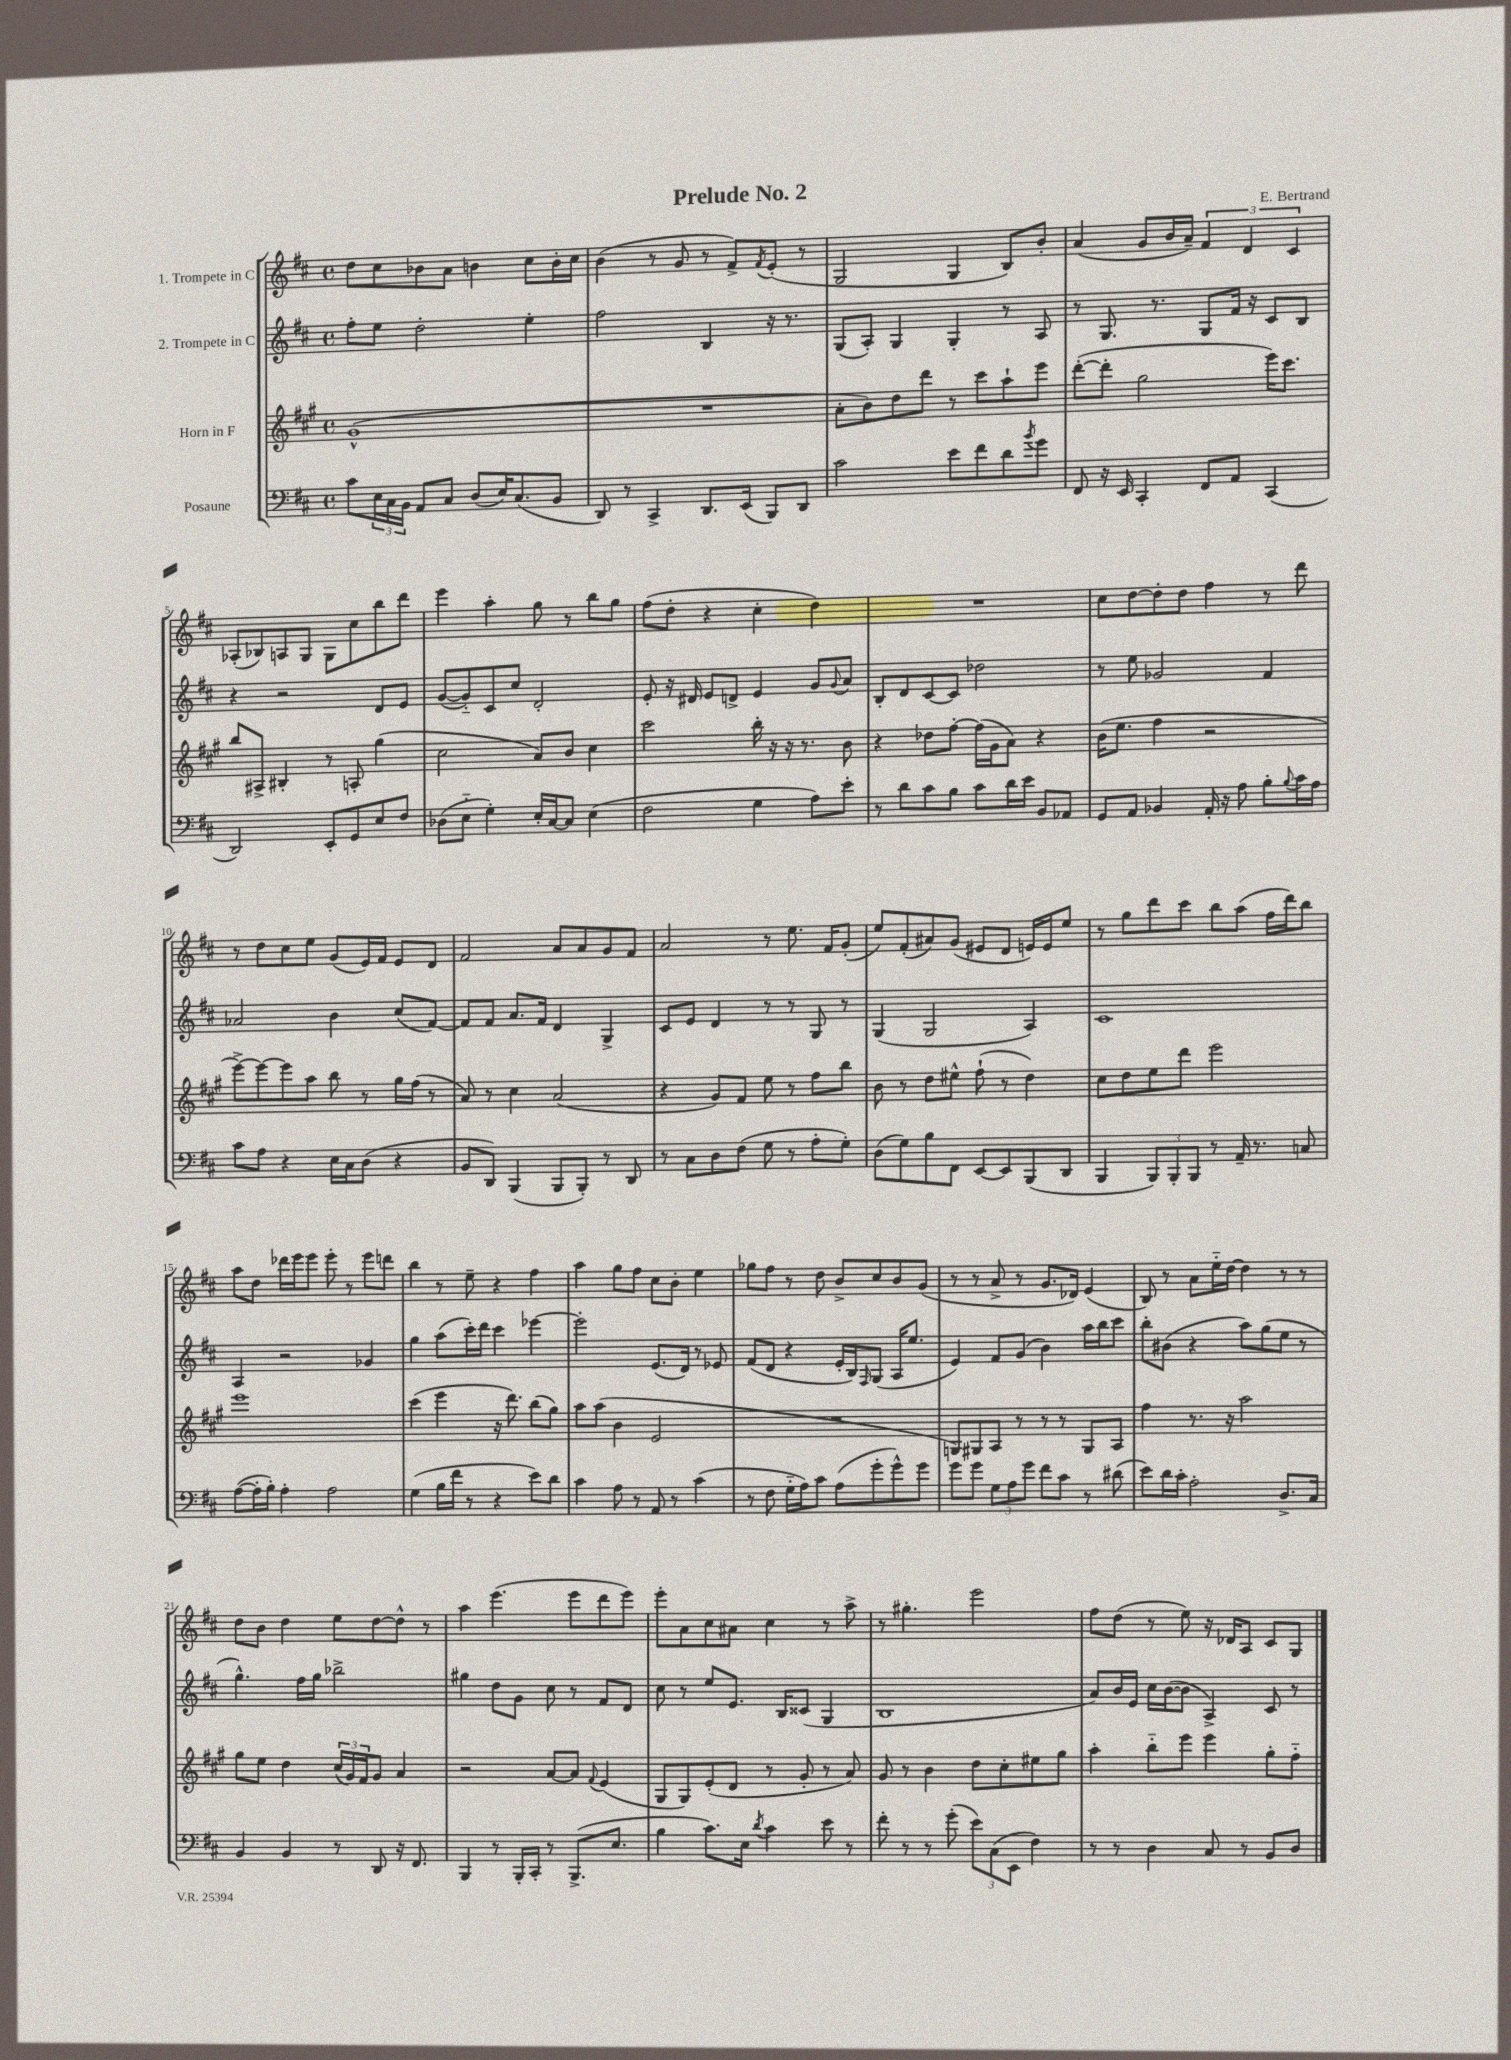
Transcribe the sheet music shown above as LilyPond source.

\header { title = "Prelude No. 2" composer = "E. Bertrand" }
<<
\new StaffGroup <<
\new Staff = "s0" \with { instrumentName = "1. Trompete in C" } {
    \clef treble \key d \major \defaultTimeSignature \time 4/4
    d''8 cis''8 bes'8 a'8 b'4 cis''8 b'16-. cis''16 |
    b'4( r8 g'8 r8 fis'8->) \acciaccatura { fis'8 } e'8-.( r8 |
    g2 g4 b8) b'8-. |
    a'4( g'8 b'16 a'16--) \tuplet 3/2 { fis'4 d'4 cis'4 } |
    aes8-.( bes8) a8 g8 g8 cis''8 b''8 d'''8 |
    e'''4 a''4-. g''8 r8 b''8 g''8 |
    fis''8( d''8-. r4 cis''4-. d''4) |
    R1 |
    cis''8 d''8~ d''8-. d''8 fis''4 r8 d'''8 |
    r8 d''8 cis''8 e''8 g'8( e'16) fis'16 e'8 d'8 |
    fis'2 a'8 a'8 g'8 fis'8 |
    a'2 r8 e''8. fis'16 g'8-.( |
    e''8) fis'8-.( ais'8) g'8( eis'8 d'8 e'16) e'16 e''8 |
    r8 g''8 d'''8 cis'''8 b''8 a''8( fis''16 d'''16) b''8 |
    a''8 d''8 des'''16 e'''16 e'''8 e'''8-. r8 e'''8 d'''8 |
    b''4 r8 e''8-- r4 fis''4 |
    a''4 g''8 fis''8 cis''8 b'8-. e''4 |
    ges''8 fis''8 r8 d''8 b'8-> cis''8 b'8 g'8( |
    r8 r8 a'8-> r8 g'8. des'16) e'4( |
    b8) r8 a'8 e''16-_ d''16~ d''4 r8 r8 |
    d''8 b'8 d''4 e''8 d''8~ d''8-^ r8 |
    a''4 e'''4.( e'''8 d'''8 e'''8) |
    e'''8-. a'8 cis''8 ais'8 cis''4 r8 a''8-> |
    r8 gis''4.-. e'''2 |
    fis''8 d''8( r8 e''8) r16 des'16 a8 cis'8 g8 \bar "|." |
}
\new Staff = "s1" \with { instrumentName = "2. Trompete in C" } {
    \clef treble \key d \major \defaultTimeSignature \time 4/4
    fis''8-. e''8 d''2-. e''4-. |
    fis''2 b4 r16 r8. |
    g8( a8-.) g4 g4-. r8 a8 |
    r8 g8. r8. g8 fis'16 r16 cis'8 b8 |
    r4 r2 d'8 e'8 |
    g'8~( g'8-_) cis'8 cis''8 d'2-. |
    e'8-. r16 dis'16 e'8 d'8-> e'4 g'8 \appoggiatura { g'8 } a'8 |
    b8-. d'8 cis'8~ cis'8 des''2 |
    r8 e''8 ges'2 fis'4 |
    aes'2 b'4 cis''8( fis'8~) |
    fis'8 fis'8 a'8. fis'16 d'4 g4-> |
    cis'8 e'8 d'4 r8 r8 g8 r8 |
    g4( g2 a4) |
    cis'1 |
    a4 r2 ges'4 |
    g''4 a''8( cis'''16-.) d'''16 cis'''4 ees'''4~ |
    ees'''2-. e'8.( d'16) r8 ees'8 |
    fis'8( d'8 r4 e'16-. b16) \grace { fis16 } g8( a16 e''8. |
    e'4) fis'8 g'8( b'4) a''16 b''16 cis'''8 |
    b''8-. bis'8( r4 a''8) g''8( e''8 r8 |
    g''4.-^) fis''16 g''16 bes''2-> |
    gis''4 d''8 g'8 cis''8 r8 fis'8 d'8 |
    cis''8 r8 e''8 e'8. b16 cisis'8( g4 |
    b1 |
    a'8) b'16 e'16 cis''16 b'16~( b'8 a4->) cis'8 r8 \bar "|." |
}
\new Staff = "s2" \with { instrumentName = "Horn in F" } {
    \clef treble \key a \major \defaultTimeSignature \time 4/4
    gis'1-^( |
    R1 |
    a'8-. b'8) d''8 d'''8 r8 cis'''8 a''8-! e'''8 |
    d'''8~-.( d'''8-. gis''2 e'''16) cis'''8. |
    b''8 ais8-> bis4-. r8 a8-. gis''4( |
    cis''2 a'8) b'8 cis''4 |
    cis'''2 b''16-. r16 r16 r8. b'8 |
    r4 des''8 fis''8~-. fis''16( gis'16 a'8) r4 |
    b'16( e''8. fis''4 r2 |
    e'''8~->) e'''8~ e'''8 a''8 b''8 r8 gis''16 fis''16( r8 |
    a'8) r8 cis''4 a'2( |
    r4 gis'8) fis'8 e''8 r8 fis''8 b''8 |
    b'8 r8 d''8 eis''8-^ fis''8-!( r8 d''4) |
    cis''8 d''8 e''8 d'''8 e'''2 |
    e'''1 |
    cis'''4( e'''4 r16 d'''8.) b''8( gis''8) |
    a''8 a''8( b'4 e'2 |
    R1 |
    g8) gis8 a8 r8 r8 r8 gis8 a8 |
    fis''4 r8. r16 a''2 |
    gis''8 e''8 d''4 \tuplet 3/2 { cis''16( gis'16) fis'16 } gis'8 a'4 |
    r2 a'8~ a'8 \appoggiatura { fis'8 } e'4( |
    gis8 gis8) e'8-.( d'8 r8 gis'8-. r8 a'8) |
    gis'8 r8 b'4 d''8 cis''8-. eis''8 gis''8 |
    a''4-. b''8-_ e'''8 e'''4 gis''8-. fis''8-_ \bar "|." |
}
\new Staff = "s3" \with { instrumentName = "Posaune" } {
    \clef bass \key d \major \defaultTimeSignature \time 4/4
    cis'8 \tuplet 3/2 { e16 cis16 b,16 } a,8 cis8 d8( e16) cis8.( b,8 |
    d,8) r8 cis,4-> d,8. e,16( b,,8) d,8 |
    cis'2 e'8 fis'8 d'8 \acciaccatura { b'8 } g'8 |
    fis,8 r16 e,16 cis,4-. fis,8 a,8 cis,4( |
    d,2) e,8-. g,8 e8 fis8 |
    des8( e8-_ g4-.) e16-. cis16~ cis8 e4( |
    fis2 g4 a8) e'8-. |
    r8 d'8 cis'8 b8 cis'8 d'16 e'16 b,8 aes,8 |
    g,8 a,8 bes,4 a,16-. r16 a8 b8-. \appoggiatura { b8 } cis'16 a16 |
    cis'8 a8 r4 e16 cis16 d8( r4 |
    b,8 d,8) b,,4( b,,8 b,,8-.) r8 d,8 |
    r8 cis8 d8 fis8( g8 r8 a8-. g8-.) |
    d8( g8) b8 fis,8 e,8~ e,8 b,,8( d,8 |
    b,,4 \tuplet 3/2 { b,,8) b,,8-. b,,8 } r8 a,16-- r8. c8 |
    a8~( a16-. b16-.) a4-. a2 |
    g4( b16 fis'16 r8 r4 e'8) d'8 |
    cis'4 a8 r8 a,8 r8 cis'4( |
    r8 fis8 g16-_ a16) cis'8 a8( g'8-. g'8-^) g'8 |
    g'8 g'8 \tuplet 3/2 { g8 a8 g'8 } fis'8 cis'8 r8 dis'8( |
    e'8) d'16 cis'16-. a2-. d8.-> cis16 |
    b,4 b,4 r8 d,8 r16 fis,8. |
    b,,4 r8 b,,16-. cis,16-. r8 b,,8.->( e8. |
    b4 cis'8.) e16 \acciaccatura { d'8 } cis'4 e'8 r8 |
    fis'8-. r8 r8 g'8-.( \tuplet 3/2 { e'8) cis8( e,8 } fis4) |
    r8 r8 d4 cis8 r8 b,8 d8 \bar "|." |
}
>>
>>
